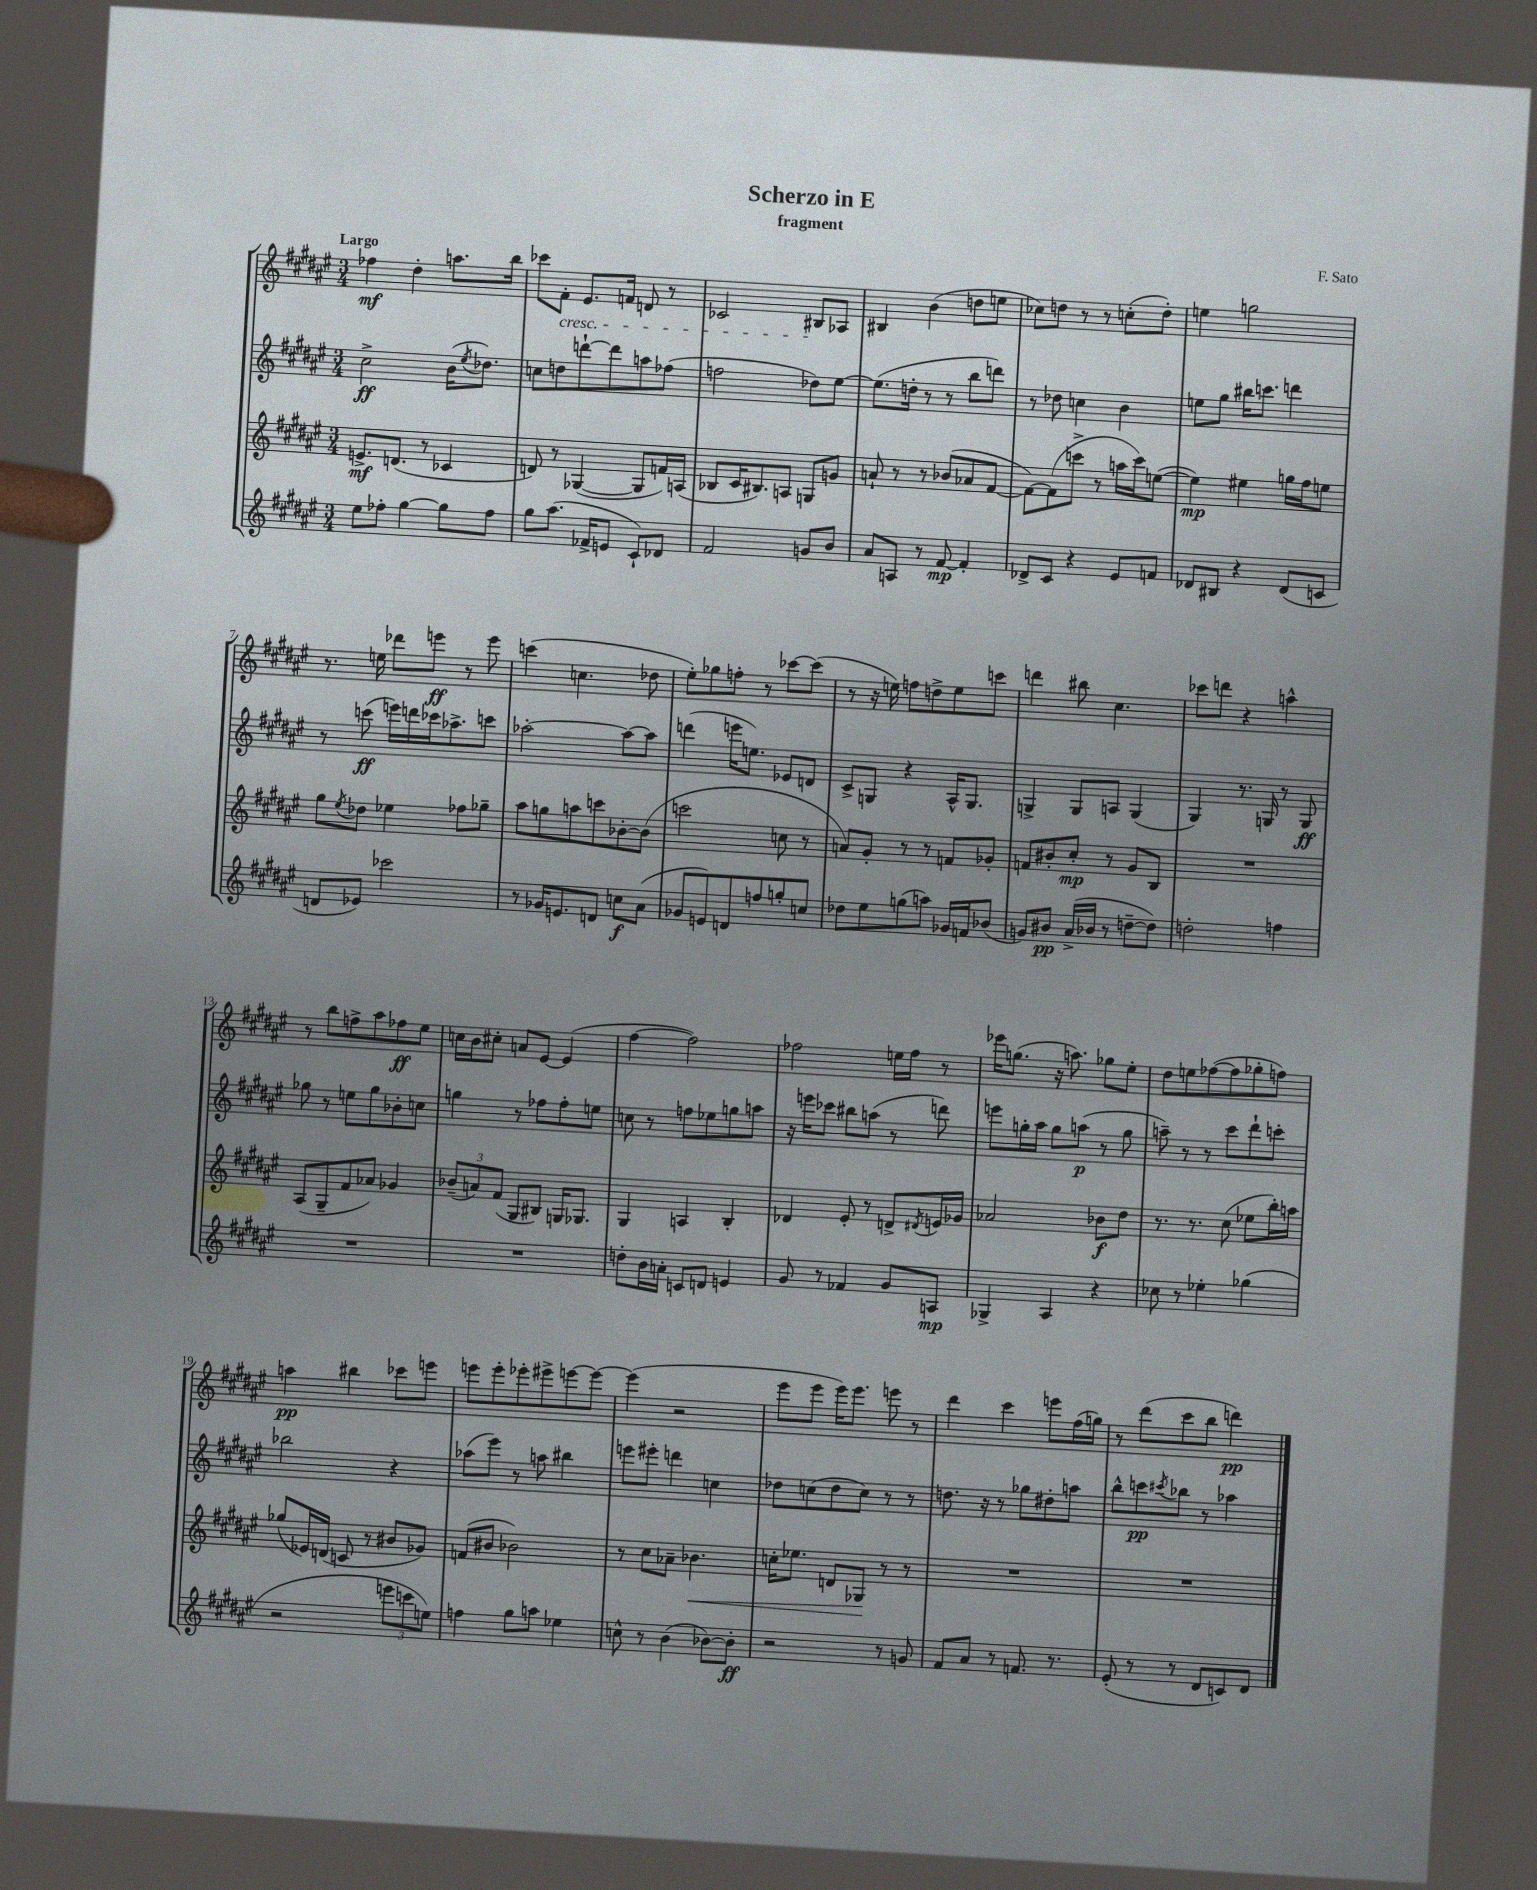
\header { title = "Scherzo in E" composer = "F. Sato" subtitle = "fragment" }
<<
\new StaffGroup <<
\new Staff = "s0" {
    \clef treble \key fis \major \numericTimeSignature \time 3/4 \tempo "Largo"
    fes''4\mf dis''4-. a''8. b''16 |
    ces'''8 fis'8-.\cresc eis'8. f'16 d'8 r8 |
    ces'2 bis8\! aes8 |
    bis4 b'4( d''8 e''8 |
    ces''8) d''8 r8 r8 c''8-.( d''8-.) |
    e''4 g''2 |
    r8. e''16 des'''8 e'''8\ff r8 e'''8 |
    c'''4( c''4. des''8 |
    eis''8-.) ges''8 f''8-. r8 ces'''8~ ces'''8( |
    r8 r16 e''16) f''8 d''8-> e''8 c'''8 |
    d'''4 bis''8 cis''4. |
    ces'''8 d'''8 r4 a''4-^ |
    r8 b''8 f''8-> ais''8 fes''8\ff eis''8 |
    c''16 b'16 cis''8-. a'8 eis'8~ eis'4( |
    fis''4~ fis''2) |
    fes''2 e''16 fes''16 r8 |
    ees'''16 g''8.( r16 a''8.) ges''8 eis''8-. |
    dis''8 e''8 fes''8~( fes''8 ges''8-. f''8) |
    a''4\pp bis''4 ces'''8 e'''8 |
    e'''8 e'''8-. ees'''8-. eis'''8-> e'''8~ e'''8~ |
    e'''4( r2 |
    eis'''8 eis'''8 eis'''16) eis'''8. e'''8 r8 |
    dis'''4 cis'''4 e'''8 fis''16( g''16) |
    r8 dis'''8( cis'''8 b''8 d'''4\pp) \bar "|." |
}
\new Staff = "s1" {
    \clef treble \key fis \major \numericTimeSignature \time 3/4
    cis''2->\ff b'16( \acciaccatura { eis''8 } des''8.) |
    c''8 d''8 d'''8~-! d'''8 a''8 fes''8( |
    f''2 des''8) eis''8~ |
    eis''8.( d''16-. r8 r8 b''8 d'''8) |
    r8 des''8 c''4 b'4 |
    e''8 gis''8 bis''16 c'''8. d'''4 |
    r8 c'''8\ff( e'''16) d'''16 ces'''16 aes''8.-> c'''8 |
    aes''2~-. aes''8~ aes''8 |
    d'''4( e'''16 e''8.) ees'8 d'8 |
    cis'8-> g8 r4 ais16-^ g8. |
    g4-> g8 a8 g4( |
    gis4) r8. g16 r8 g8\ff |
    ges''8 r8 e''8 ges''8 bes'8-. c''8 |
    g''4 r8 fes''8 fes''8-. e''8 |
    c''8 r8 f''8 ees''8 g''8 a''8 |
    r16 e'''16 ces'''8 bis''8 a''8( r8 d'''8) |
    e'''8 g''16-. ais''16 g''8 a''8\p( r8 g''8 |
    a''8--) r8 r8 cis'''8 dis'''8-! c'''8-. |
    bes''2 r4 |
    aes''8( eis'''8) r8 a''8 bis''4 |
    e'''8 eis'''8-. d'''4 c''4 |
    des''8 c''8( des''8 c''8) r8 r8 |
    d''8. r16 r8 ges''8 dis''8-. a''8 |
    b''8-^ c'''8\pp \acciaccatura { cis'''8 } bes''8 r8 aes''4 \bar "|." |
}
\new Staff = "s2" {
    \clef treble \key fis \major \numericTimeSignature \time 3/4
    e'8.->\mf d'8.( r8 ces'4 |
    d'8) r8 ges4~( ges8 f'16) a16( |
    bes8 cis'16 bis8.) a8 g8 g'8 |
    a'8-! r8 r8 bes'8( aes'8 fis'8~ |
    fis'8~) fis'8( c'''8-> r8 a''16 c'''16) e''8~( |
    e''4\mp) eis''4 g''16 fis''16 e''8 |
    gis''8 \acciaccatura { eis''8 } des''8 ees''4 fes''8 ges''8-- |
    ais''8 g''8 a''8 c'''8 bes'8~-. bes'8( |
    c'''2 c''8 r8 |
    a'8) gis'8-. r8 r8 f'8 ges'8-. |
    f'8 bis'8-. cis''8-.\mp r8 gis'8 b8 |
    R2. |
    ais8( gis8-- fis'8 aes'8) ges'4 |
    \tuplet 3/2 { bes'8--( a'8) fis'8( } gis8 bis8) g16 ges8. |
    gis4 a4 b4-. |
    des'4 eis'8-. r8 d'8-> \acciaccatura { dis'8 } e'16 ges'16 |
    aes'2 bes'8\f dis''8 |
    r8. r8. cis''8( ees''8 b''16-.) a''16 |
    ges''8( ees'16) d'16( c'8 r8 bis'8 ges'8) |
    f'8( bis'8 bes'2) |
    r8 cis''8 aes'8-- bes'4.\< |
    c''16-. ees''8. d'8 ges8\! r8 r8 |
    R2. |
    R2. \bar "|." |
}
\new Staff = "s3" {
    \clef treble \key fis \major \numericTimeSignature \time 3/4
    eis''8 fes''8-. gis''4~ gis''8 fes''8 |
    gis''8 ais''8.( fes'16-> e'8 cis'8-!) des'8 |
    fis'2 g'8 b'8 |
    ais'8 a8 r8 fis'8~\mp fis'4-. |
    des'8-> cis'8 r4 eis'8 f'8 |
    des'8 bis8 r4 des'8( c'8 |
    d'8 ees'8) ces'''2 |
    r8 ges'16 e'8. d'8 c''8\f ais'8( |
    ges'8 e'8) d'8 f''8 g''8-. c''8 |
    des''8 eis''8 g''8( a''8) ges'16 f'16 bes'8( |
    g'8) bis'8\pp ais'16->( bes'16 r8 d''8~-- d''8) |
    d''2-. f''4 |
    R2. |
    R2. |
    d''8-. b'16 a'16-. c'8 d'8 e'4 |
    gis'8 r8 fes'4 gis'8 a8\mp |
    ges4-> ais4 r4 |
    ces''8 r8 ees''4-. ges''4( |
    r2 \tuplet 3/2 { e'''8 c'''8 e''8) } |
    f''4 gis''8 a''8 ees''4 |
    c''8-^ r8 b'4( bes'8~) bes'8-.\ff |
    r2 r8 g'8 |
    fis'8 ais'8 r8 f'8. r8. |
    eis'8-.( r8 r8 dis'8 c'8) dis'8 \bar "|." |
}
>>
>>
